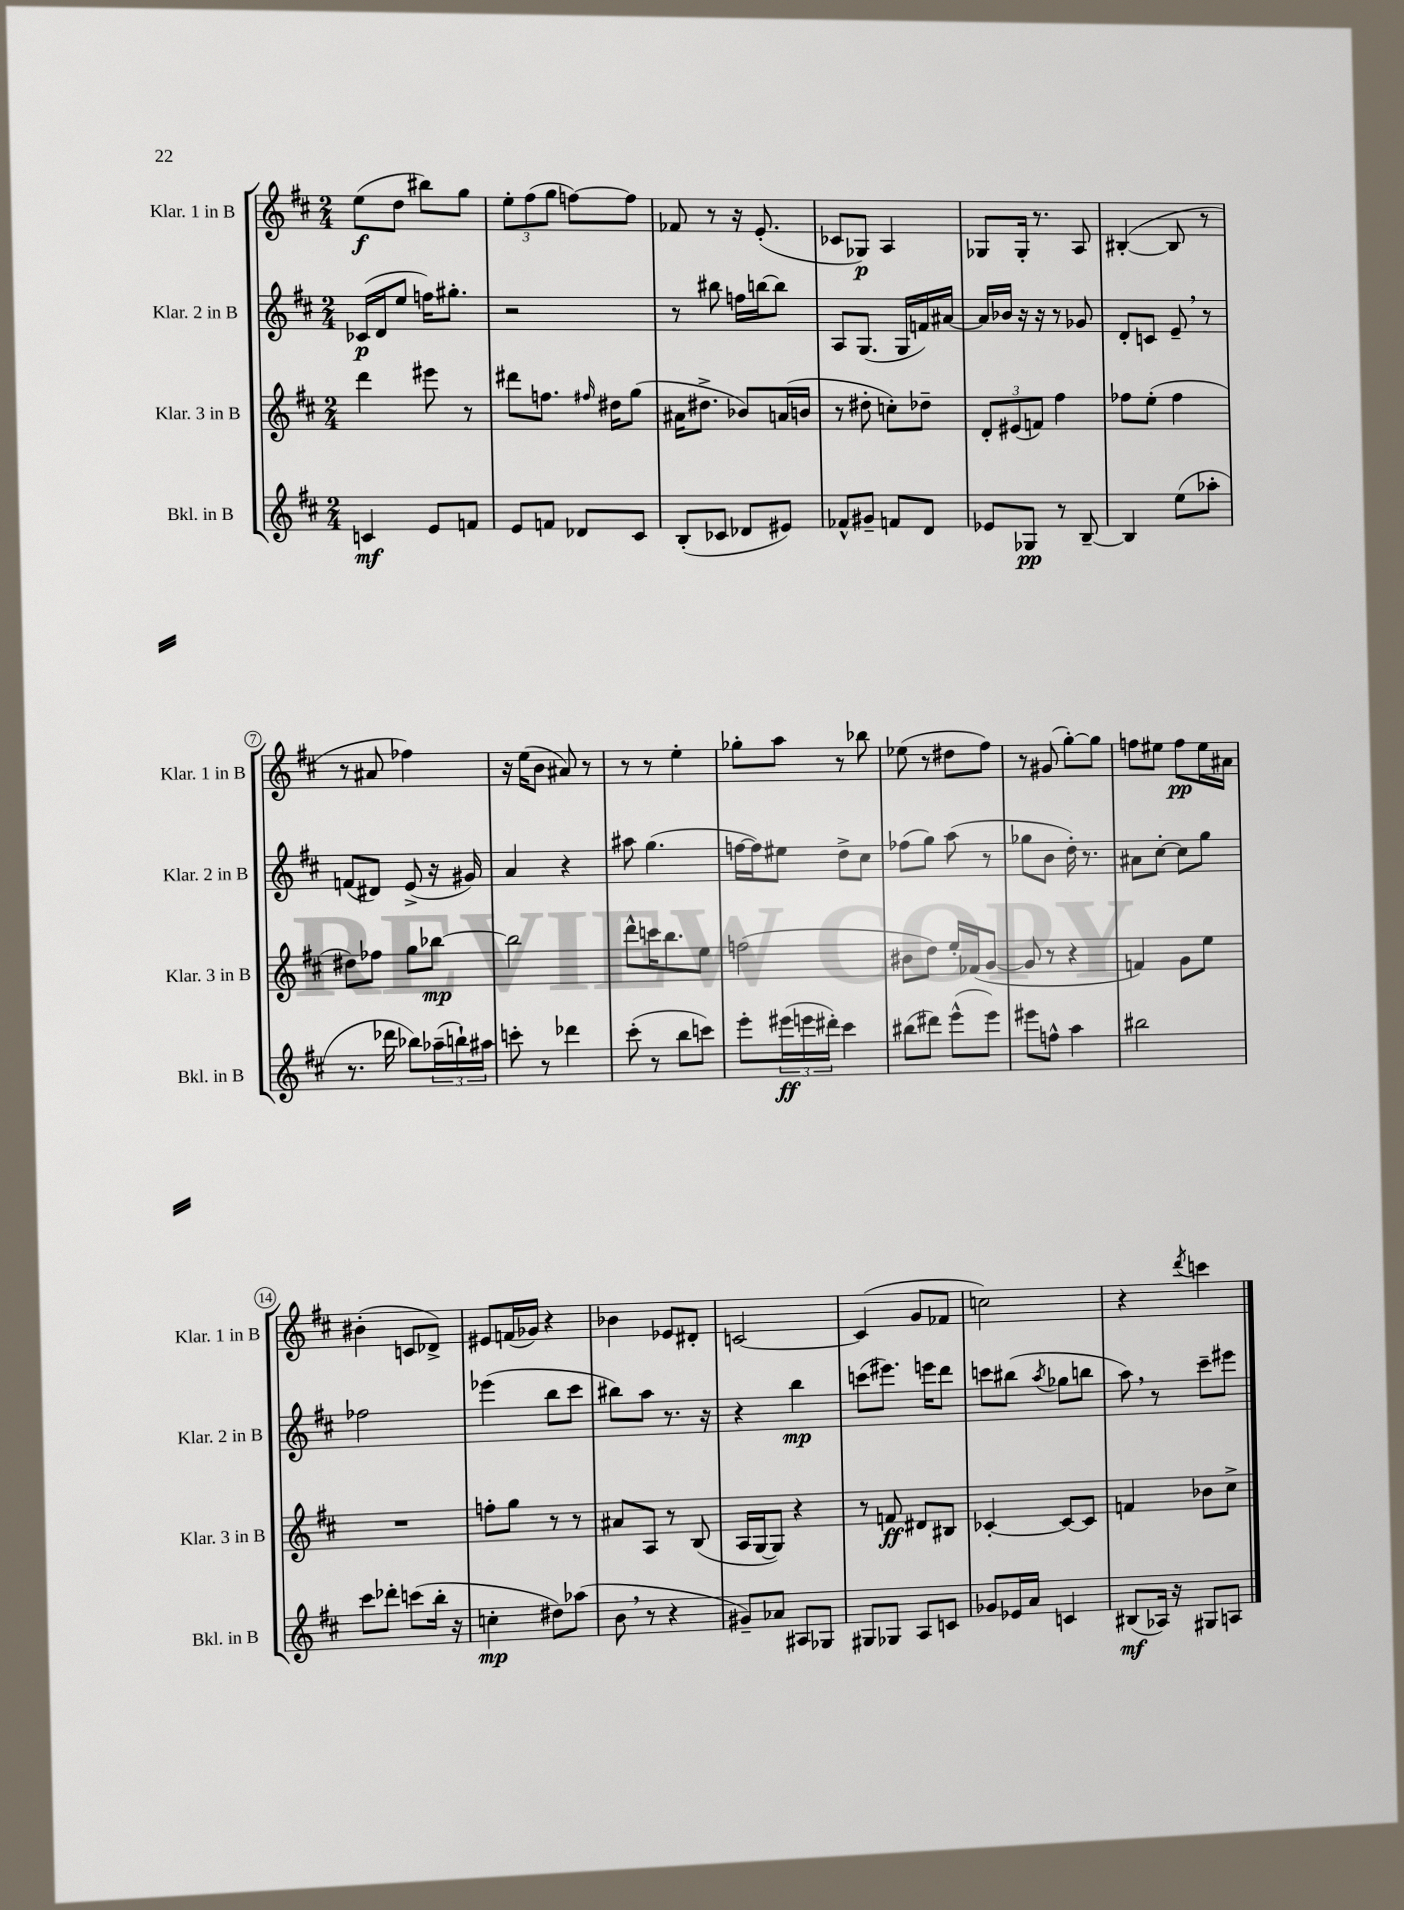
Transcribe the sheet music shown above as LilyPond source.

<<
\new StaffGroup <<
\new Staff = "s0" \with { instrumentName = "Klar. 1 in B" shortInstrumentName = "Klar. 1 in B" } {
    \clef treble \key d \major \numericTimeSignature \time 2/4
    e''8\f( d''8 bis''8) g''8 |
    \tuplet 3/2 { e''8-. fis''8( g''8 } f''8~) f''8 |
    fes'8 r8 r16 e'8.-.( |
    ces'8 ges8\p) a4 |
    ges8 ges16-. r8. a8 |
    bis4~-.( bis8 r8 |
    r8 ais'8 fes''4) |
    r16 e''16( b'8 ais'8) r8 |
    r8 r8 e''4-. |
    ges''8-. a''8 r8 bes''8 |
    ees''8( r8 dis''8 fis''8) |
    r8 gis'8( g''8~-.) g''8 |
    f''8 eis''8 f''8\pp eis''16 ais'16 |
    bis'4-.( c'8 des'8->) |
    eis'8 f'16( ges'16) r4 |
    bes'4 ees'8 dis'8-. |
    c'2~ |
    c'4( g'8 fes'8 |
    c''2) |
    r4 \acciaccatura { d'''8 } c'''4 \bar "|." |
}
\new Staff = "s1" \with { instrumentName = "Klar. 2 in B" shortInstrumentName = "Klar. 2 in B" } {
    \clef treble \key d \major \numericTimeSignature \time 2/4
    ces'16\p( d'16 e''8 f''16) gis''8.-. |
    r2 |
    r8 bis''8 f''16 b''16~ b''8 |
    a8 g8.( g16 f'16) ais'16~ |
    ais'16 bes'16 r16 r16 r8 ges'8 |
    d'8-. c'8 e'8-- \breathe r8 |
    f'8( dis'8) e'8->( r16 gis'16) |
    a'4 r4 |
    ais''8 g''4.( |
    f''16~ f''16) eis''8 d''8-> cis''8 |
    fes''8( g''8) a''8( r8 |
    ges''8 b'8 d''16-.) r8. |
    ais'8 cis''8~-. cis''8 g''8 |
    fes''2 |
    ees'''4( b''8 cis'''8 |
    bis''8) a''8 r8. r16 |
    r4 b''4\mp |
    c'''8( eis'''8.) e'''16 d'''8 |
    c'''8 bis''8( \acciaccatura { a''8 } ges''8 b''8 |
    a''8) \breathe r8 cis'''8-- eis'''8 \bar "|." |
}
\new Staff = "s2" \with { instrumentName = "Klar. 3 in B" shortInstrumentName = "Klar. 3 in B" } {
    \clef treble \key d \major \numericTimeSignature \time 2/4
    d'''4 eis'''8 r8 |
    dis'''8 f''8. \grace { fis''16 } dis''16 g''8( |
    ais'16 dis''8.-> bes'8) a'16( b'16 |
    r8 dis''8-. c''8-.) des''8-- |
    \tuplet 3/2 { d'8-. eis'8( f'8) } fis''4 |
    fes''8 e''8-.( fes''4 |
    dis''8) fes''8 g''8 bes''8~\mp |
    bes''2 |
    d'''8-^ c'''16 b''8. e''8 |
    f''2( |
    bis'8 d''8) e''16-. fes'16( g'8~ |
    g'8 r8 r4 |
    f'4) g'8 e''8 |
    R2 |
    f''8-. g''8 r8 r8 |
    ais'8 a8 r8 b8( |
    a16 g16~ g8) r4 |
    r8 f'8\ff dis'8 bis8 |
    ces'4~-. ces'8~ ces'8 |
    f'4 bes'8 cis''8-> \bar "|." |
}
\new Staff = "s3" \with { instrumentName = "Bkl. in B" shortInstrumentName = "Bkl. in B" } {
    \clef treble \key d \major \numericTimeSignature \time 2/4
    c'4\mf e'8 f'8 |
    e'8 f'8 des'8 cis'8 |
    b8-.( ces'8 des'8 eis'8) |
    fes'8-^ gis'8-- f'8 d'8 |
    ees'8 ges8\pp r8 b8~-- |
    b4 e''8( aes''8-. |
    r8. des'''16 bes''8) \tuplet 3/2 { aes''16--( b''16-!) ais''16 } |
    c'''8-. r8 des'''4 |
    cis'''8-.( r8 b''8 c'''8) |
    e'''8-. \tuplet 3/2 { eis'''16\ff( e'''16 dis'''16-.) } cis'''4 |
    bis''8( dis'''8) e'''8-^( e'''8) |
    eis'''8 f''8-^ a''4 |
    bis''2 |
    cis'''8 des'''8-. c'''8( b''16-. r16 |
    c''4-.\mp dis''8) aes''8( |
    b'8 \breathe r8 r4 |
    gis'8--) aes'8 ais8 ges8 |
    gis8 ges8 a8 c'8 |
    ges'8 ees'16 a'16 c'4 |
    bis8\mf( aes16) r16 gis8 a8 \bar "|." |
}
>>
>>
\layout { \context { \Score \override BarNumber.stencil = #(make-stencil-circler 0.1 0.3 ly:text-interface::print) } }
